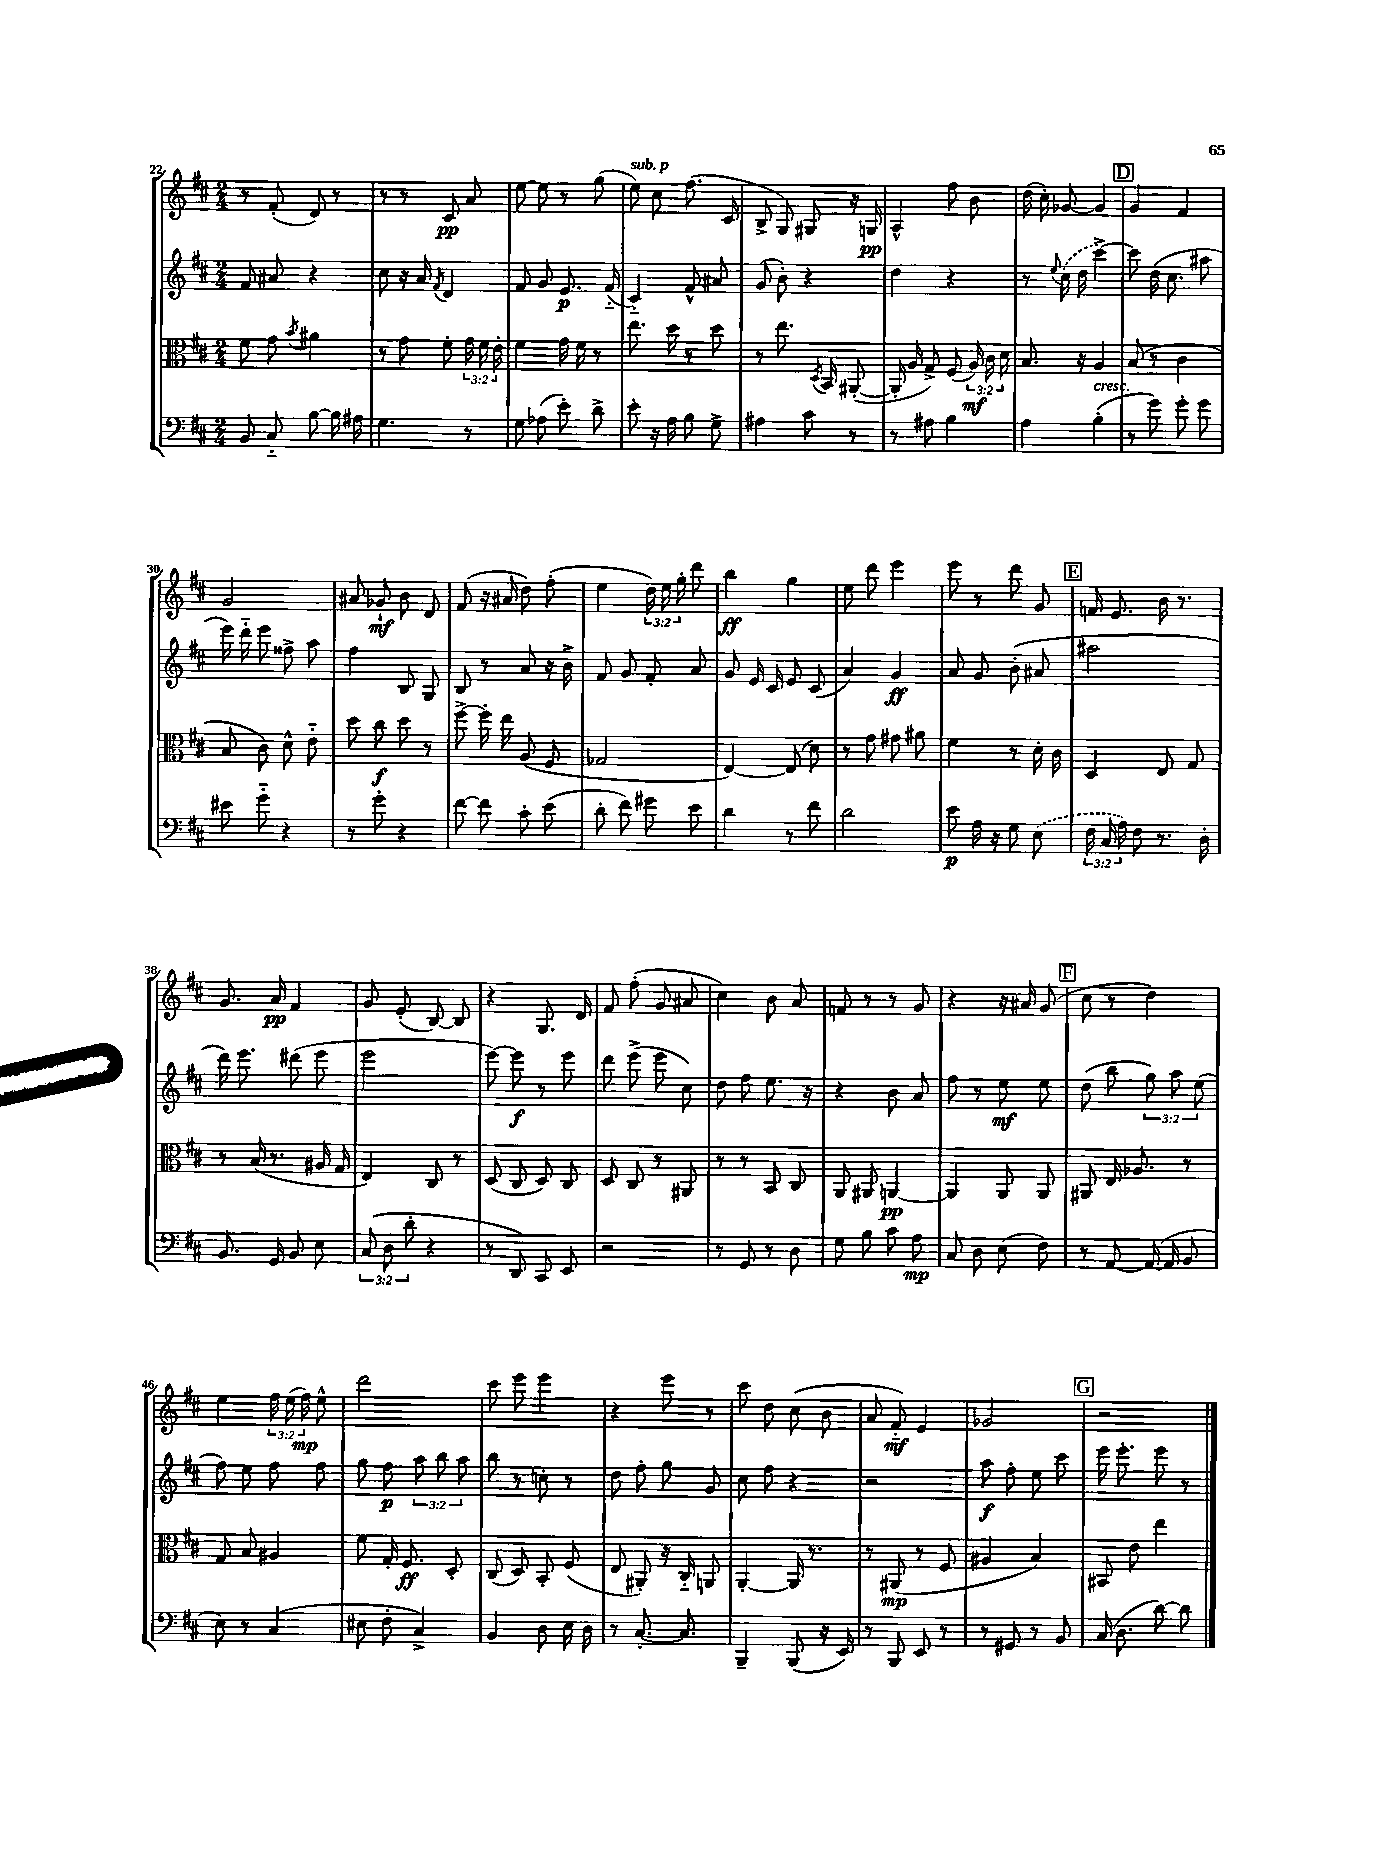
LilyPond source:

<<
\new StaffGroup <<
\new Staff = "s0" {
    \clef treble \key d \major \numericTimeSignature \time 2/4 \override Staff.TupletNumber.text = #tuplet-number::calc-fraction-text
    \autoBeamOff r8 fis'8-.( d'8) r8 |
    r8 r8 cis'8\pp a'8 |
    e''8~ e''8 r8 g''8( |
    e''8^\markup { \italic "sub. p" }) cis''8 fis''8.( cis'16 |
    b8-> g8) gis8 r16 g16\pp |
    a4-^ fis''8 b'8 |
    d''16( cis''16-.) ges'8~ ges'4 |
    \mark \markup { \box "D" } g'4 fis'4 |
    g'2 |
    ais'8 ges'8-!\mf b'8 d'8 |
    fis'8( r16 ais'16 d''8) fis''8-.( |
    e''4 \tuplet 3/2 { d''16) e''16 g''16-. } d'''8 |
    b''4\ff g''4 |
    e''8 d'''8 e'''4 |
    e'''8 r8 d'''8 g'8 |
    \mark \markup { \box "E" } f'16 e'8. b'16 r8. |
    g'8. a'16\pp fis'4 |
    g'8 e'8-.( b8~) b8 |
    r4 g8. d'16 |
    fis'8 fis''8-.( g'8 ais'8 |
    cis''4) b'8 a'8 |
    f'8 r8 r8 g'8 |
    r4 r16 ais'16 g'8( |
    \mark \markup { \box "F" } cis''8 r8 d''4) |
    e''4 \tuplet 3/2 { fis''16 e''16( fis''16\mp) } e''8-^ |
    d'''2 |
    cis'''8 e'''8 e'''4 |
    r4 e'''8 r8 |
    cis'''8 d''8 cis''8( b'8 |
    a'8 fis'8-_\mf) e'4 |
    ges'2 |
    \mark \markup { \box "G" } r2 \bar "|." |
}
\new Staff = "s1" {
    \clef treble \key d \major \numericTimeSignature \time 2/4 \override Staff.TupletNumber.text = #tuplet-number::calc-fraction-text
    \autoBeamOff fis'8 ais'8 r4 |
    cis''8 r16 a'16 \acciaccatura { fis'8 } d'4 |
    fis'8 g'8 e'8.\p fis'16-_( |
    cis'4-_) fis'8-^ ais'8 |
    g'8( b'8-.) r4 |
    d''4 r4 |
    r8 \appoggiatura { e''8 } \once \slurDashed cis''16( d''16 cis'''4~->) |
    \mark \markup { \box "D" } cis'''8 d''16( cis''8. ais''8 |
    e'''16) d'''16-_ e'''8 fisis''8-> a''8 |
    fis''4 b8 g8 |
    b8 r8 a'8 r16 b'16-> |
    fis'8 g'8 fis'8-. a'8 |
    g'8 e'16 cis'16 e'8 cis'8( |
    a'4) g'4\ff |
    a'8 g'8 b'8-.( ais'8 |
    \mark \markup { \box "E" } ais''2 |
    d'''16) e'''8. dis'''8( e'''8 |
    e'''2 |
    e'''8~) e'''8\f r8 e'''8 |
    d'''8 e'''8->( e'''8 cis''8) |
    d''8 fis''8 e''8. r16 |
    r4 b'8 a'8 |
    fis''8 r8 e''8\mf e''8 |
    \mark \markup { \box "F" } d''8( b''8 \tuplet 3/2 { g''8) a''8 e''8( } |
    fis''8) e''8 fis''8 fis''8 |
    g''8 fis''8\p \tuplet 3/2 { a''8 b''8 a''8 } |
    b''8 r8 c''8-. r8 |
    d''8 fis''8-. g''8 g'8 |
    cis''8 fis''8 r4 |
    r2 |
    a''8\f fis''8-. e''8 cis'''8 |
    \mark \markup { \box "G" } e'''16 e'''8.-. e'''8 r8 \bar "|." |
}
\new Staff = "s2" {
    \clef alto \key d \major \numericTimeSignature \time 2/4 \override Staff.TupletNumber.text = #tuplet-number::calc-fraction-text
    \autoBeamOff fis'8 g'8 \acciaccatura { b'8 } ais'4 |
    r8 g'8 fis'8-. \tuplet 3/2 { g'16 fis'16 e'16-. } |
    fis'4 g'16 fis'16 r8 |
    e''8. d''16 r8 d''8 |
    r8 e''8. \acciaccatura { d8 } b,16 ais,8~-.( |
    ais,16-. a16 g8->) fis8( \tuplet 3/2 { a16\mf) cis'16 d'16 } |
    b8. r16 a4 |
    \mark \markup { \box "D" } b8( r8 cis'4 |
    b8 cis'8) d'8-^ e'8-_ |
    d''8 cis''8\f d''8 r8 |
    fis''8~-> fis''16-. e''16 a8( fis8 |
    ges2 |
    e4~) e8( d'8) |
    r8 g'8 gis'8 ais'8 |
    fis'4 r8 d'16-. cis'16 |
    \mark \markup { \box "E" } d4 e8 g8 |
    r8 b16( r8. ais16 g16 |
    e4) cis8 r8 |
    d8( cis8 d8) cis8 |
    d8 cis8 r8 ais,8 |
    r8 r8 b,8 cis8 |
    a,8 ais,8 a,4~\pp |
    a,4 a,8 a,8 |
    \mark \markup { \box "F" } ais,8 e16 aes8. r8 |
    g8 b8 ais4 |
    fis'8 g16-. fis8.\ff d8-. |
    cis8( d8) b,8-. fis8( |
    e8 ais,8-.) r16 cis16-_ a,8 |
    a,4~-. a,16 r8. |
    r8 ais,8\mp( r8 fis8 |
    ais4 b4) |
    \mark \markup { \box "G" } bis,8 e'8 e''4 \bar "|." |
}
\new Staff = "s3" {
    \clef bass \key d \major \numericTimeSignature \time 2/4 \override Staff.TupletNumber.text = #tuplet-number::calc-fraction-text
    \autoBeamOff b,8 cis8-_ b8~ b16 ais16 |
    g4. r8 |
    g8 aes8( e'8-.) d'8-> |
    e'8-. r16 a16 b8 g8-> |
    ais4 cis'8 r8 |
    r8 ais8 b4 |
    a4 b4-.^\markup { \italic "cresc." }( |
    \mark \markup { \box "D" } r8 g'8) g'8-. g'8 |
    eis'8 g'8-_ r4 |
    r8 g'8-. r4 |
    fis'8~ fis'8 cis'8-. e'8( |
    d'8-. fis'8) gis'8 e'8 |
    d'4 r8 fis'8 |
    d'2 |
    e'8\p a16 r16 g8 \once \slurDashed e8( |
    \mark \markup { \box "E" } \tuplet 3/2 { fis16 cis16 a16) } fis8 r8. d16-. |
    b,8. g,16 b,8 e8 |
    \tuplet 3/2 { cis8( d8 d'8-. } r4 |
    r8 d,8) cis,8 e,8 |
    r2 |
    r8 g,8 r8 d8 |
    g8 b8 cis'8 a8\mp |
    cis8 d8 e8( fis8) |
    \mark \markup { \box "F" } r8 a,8~ a,16~( a,16 b,8 |
    e8) r8 cis4( |
    eis8 fis8-. cis4->) |
    b,4 d8 e16 d16 |
    r8 cis8.~-. cis8. |
    b,,4-- b,,8( r16 e,16) |
    r8 b,,8 e,8 r8 |
    r8 gis,8 r8 b,8 |
    \mark \markup { \box "G" } cis16( d8. d'8~) d'8 \bar "|." |
}
>>
>>
\layout { \context { \Score currentBarNumber = #22 } }
